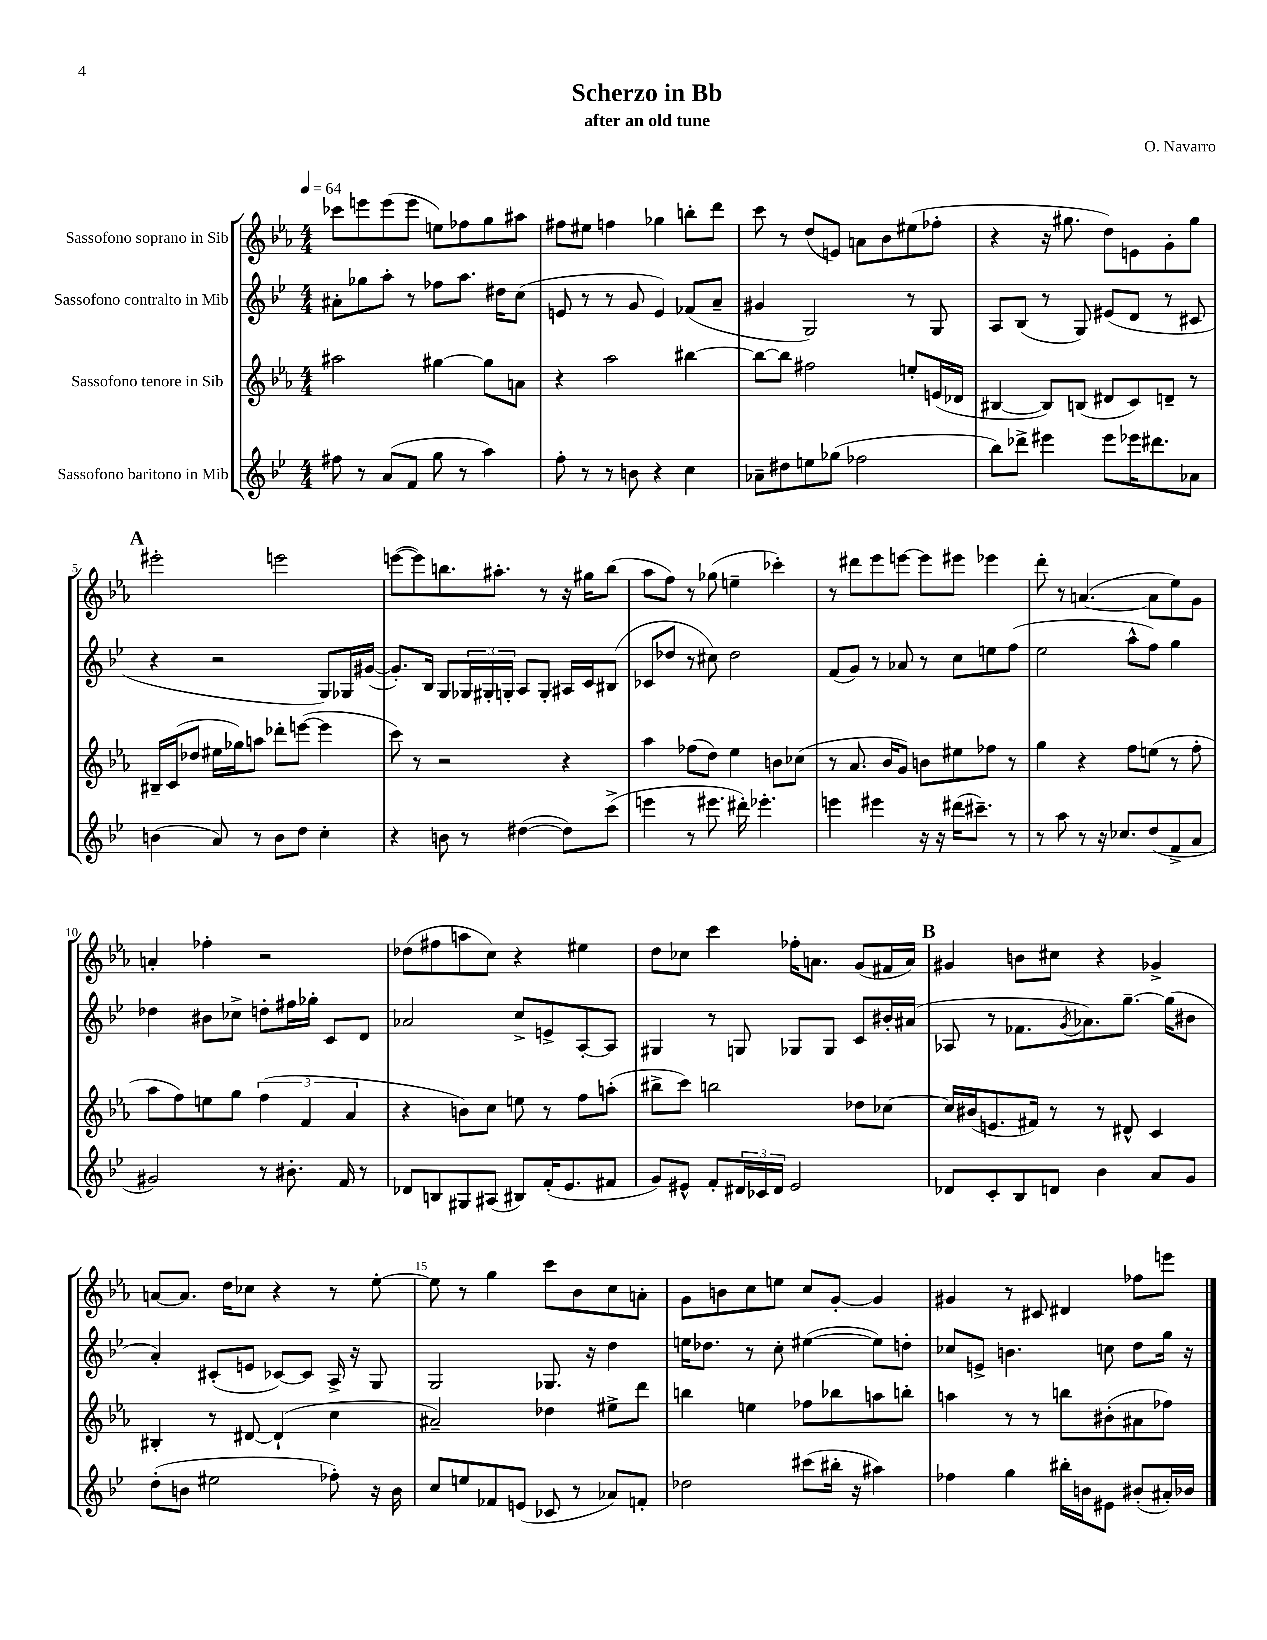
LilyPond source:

\header { title = "Scherzo in Bb" composer = "O. Navarro" subtitle = "after an old tune" }
<<
\new StaffGroup <<
\new Staff = "s0" \with { instrumentName = "Sassofono soprano in Sib" } {
    \clef treble \key ees \major \numericTimeSignature \time 4/4 \tempo 4 = 64
    ces'''8 e'''8 e'''8( e'''8 e''8) fes''8 g''8 ais''8 |
    fis''8 eis''8 f''4 ges''4 b''8-. d'''8 |
    c'''8 r8 d''8( e'8) a'8 bes'8 eis''8( fes''8-. |
    r4 r16 gis''8. d''8) e'8 g'8-. gis''8 |
    \mark \markup { \bold "A" } eis'''2-. e'''2 |
    e'''8~( e'''8) b''8. ais''8.-. r8 r16 gis''16 b''8( |
    aes''8 f''8) r8 ges''8( e''4-- ces'''4-.) |
    r8 dis'''8 ees'''8 e'''8~ e'''8 eis'''8 ees'''4 |
    d'''8-. r8 a'4.~( a'8 ees''8) g'8 |
    a'4-. fes''4-. r2 |
    des''8( fis''8 a''8 c''8) r4 eis''4 |
    d''8 ces''8 c'''4 fes''16-. a'8. g'8( fis'16 a'16) |
    \mark \markup { \bold "B" } gis'4 b'8 cis''8 r4 ges'4-> |
    a'8~ a'8. d''16 ces''8 r4 r8 ees''8~-. |
    ees''8 r8 g''4 c'''8 bes'8 c''8 a'8-. |
    g'8 b'8 c''8 e''8 c''8 g'8~-. g'4 |
    gis'4 r8 cis'8 dis'4 fes''8 e'''8 \bar "|." |
}
\new Staff = "s1" \with { instrumentName = "Sassofono contralto in Mib" } {
    \clef treble \key bes \major \numericTimeSignature \time 4/4
    ais'8-. ges''8 a''8-. r8 fes''8 a''8. dis''16 c''8( |
    e'8 r8 r8 g'8 e'4) fes'8( a'8-- |
    gis'4 g2) r8 g8 |
    a8 bes8( r8 g8) eis'8( d'8 r8 cis'8 |
    \mark \markup { \bold "A" } r4 r2 g8) ges16 gis'16~( |
    gis'8.-.) bes16 g8 \tuplet 3/2 { ges16 gis16-. g16-. } a8 g8-. ais16 c'16 bis8( |
    ces'8 des''8 r8 cis''8) des''2 |
    f'8( g'8) r8 aes'8 r8 c''8 e''8 f''8( |
    ees''2 a''8-^ f''8) g''4 |
    des''4 bis'8 ces''8-> d''8-. fis''16 ges''16-. c'8 d'8 |
    aes'2 c''8-> e'8-> a8~-. a8 |
    gis4 r8 g8 ges8 ges8 c'8 bis'16-. ais'16( |
    \mark \markup { \bold "B" } aes8 r8 fes'8. \acciaccatura { g'8 } aes'8.) g''8.~-- g''16( bis'8 |
    a'4-.) cis'8-.( e'8 ces'8~) ces'8 a16-> r16 g8 |
    g2 ges8. r16 d''4 |
    e''16 des''8. r8 c''8-. eis''4~( eis''8) d''8-. |
    ces''8 e'8-> b'4. c''8 d''8 g''16 r16 \bar "|." |
}
\new Staff = "s2" \with { instrumentName = "Sassofono tenore in Sib" } {
    \clef treble \key ees \major \numericTimeSignature \time 4/4
    ais''2 gis''4~ gis''8 a'8 |
    r4 aes''2 bis''4~ |
    bis''8~ bis''8 fis''2 e''8-. e'16( des'16 |
    bis4~ bis8) b8( dis'8 c'8) d'8-- r8 |
    \mark \markup { \bold "A" } bis16-- c'16( des''8 eis''16 ges''16) a''8 des'''8-. e'''8~( e'''4 |
    c'''8) r8 r2 r4 |
    aes''4 fes''8( d''8) ees''4 b'8 ces''8( |
    r8 aes'8. bes'16 g'8) b'8 eis''8 fes''8 r8 |
    g''4 r4 f''8 e''8( r8 f''8-. |
    aes''8 f''8) e''8 g''8 \tuplet 3/2 { f''4( f'4 aes'4 } |
    r4 b'8) c''8 e''8 r8 f''8 a''8-.( |
    bis''8-> c'''8) b''2 des''8 ces''8~ |
    \mark \markup { \bold "B" } ces''16 bis'16( e'8. fis'16) r8 r8 dis'8-^ c'4 |
    bis4-. r8 dis'8~ dis'4-!( c''4 |
    ais'2--) des''4 eis''8-> d'''8 |
    b''4 e''4 fes''8 bes''8 a''8 b''8-. |
    a''4 r8 r8 b''8 bis'8-.( ais'8 fes''8) \bar "|." |
}
\new Staff = "s3" \with { instrumentName = "Sassofono baritono in Mib" } {
    \clef treble \key bes \major \numericTimeSignature \time 4/4
    fis''8 r8 a'8( f'8 g''8 r8 a''4) |
    f''8-. r8 r8 b'8 r4 c''4 |
    aes'8-- dis''8 e''8 ges''8( fes''2 |
    bes''8) des'''8-> eis'''4 eis'''8 ees'''16 dis'''8. aes'8 |
    \mark \markup { \bold "A" } b'4( a'8) r8 b'8 d''8 c''4-. |
    r4 b'8 r8 dis''4~( dis''8) c'''8->( |
    e'''4 r8 eis'''8. dis'''16-.) ees'''4.-. |
    e'''4 eis'''4 r16 r16 dis'''16( cis'''8.--) r8 |
    r8 a''8 r8 r16 ces''8. d''8( f'8-> a'8 |
    gis'2) r8 bis'8.-. f'16 r8 |
    des'8 b8 gis8 ais8( bis8) f'16-.( ees'8. fis'8 |
    g'8) eis'8-^ f'8-. \tuplet 3/2 { dis'16 ces'16 dis'16 } eis'2 |
    \mark \markup { \bold "B" } des'8 c'8-. bes8 d'8 bes'4 a'8 g'8 |
    d''8-.( b'8 eis''2 fes''8-.) r16 b'16 |
    c''8 e''8 fes'8 e'8( ces'8 r8 aes'8) f'8-. |
    des''2 cis'''8( bis''16-. r16 ais''4) |
    fes''4 g''4 bis''16-. b'16 eis'8 bis'8-.( ais'16-.) bes'16 \bar "|." |
}
>>
>>
\layout { \context { \Score \override BarNumber.break-visibility = ##(#f #t #t) barNumberVisibility = #(every-nth-bar-number-visible 5) } }
